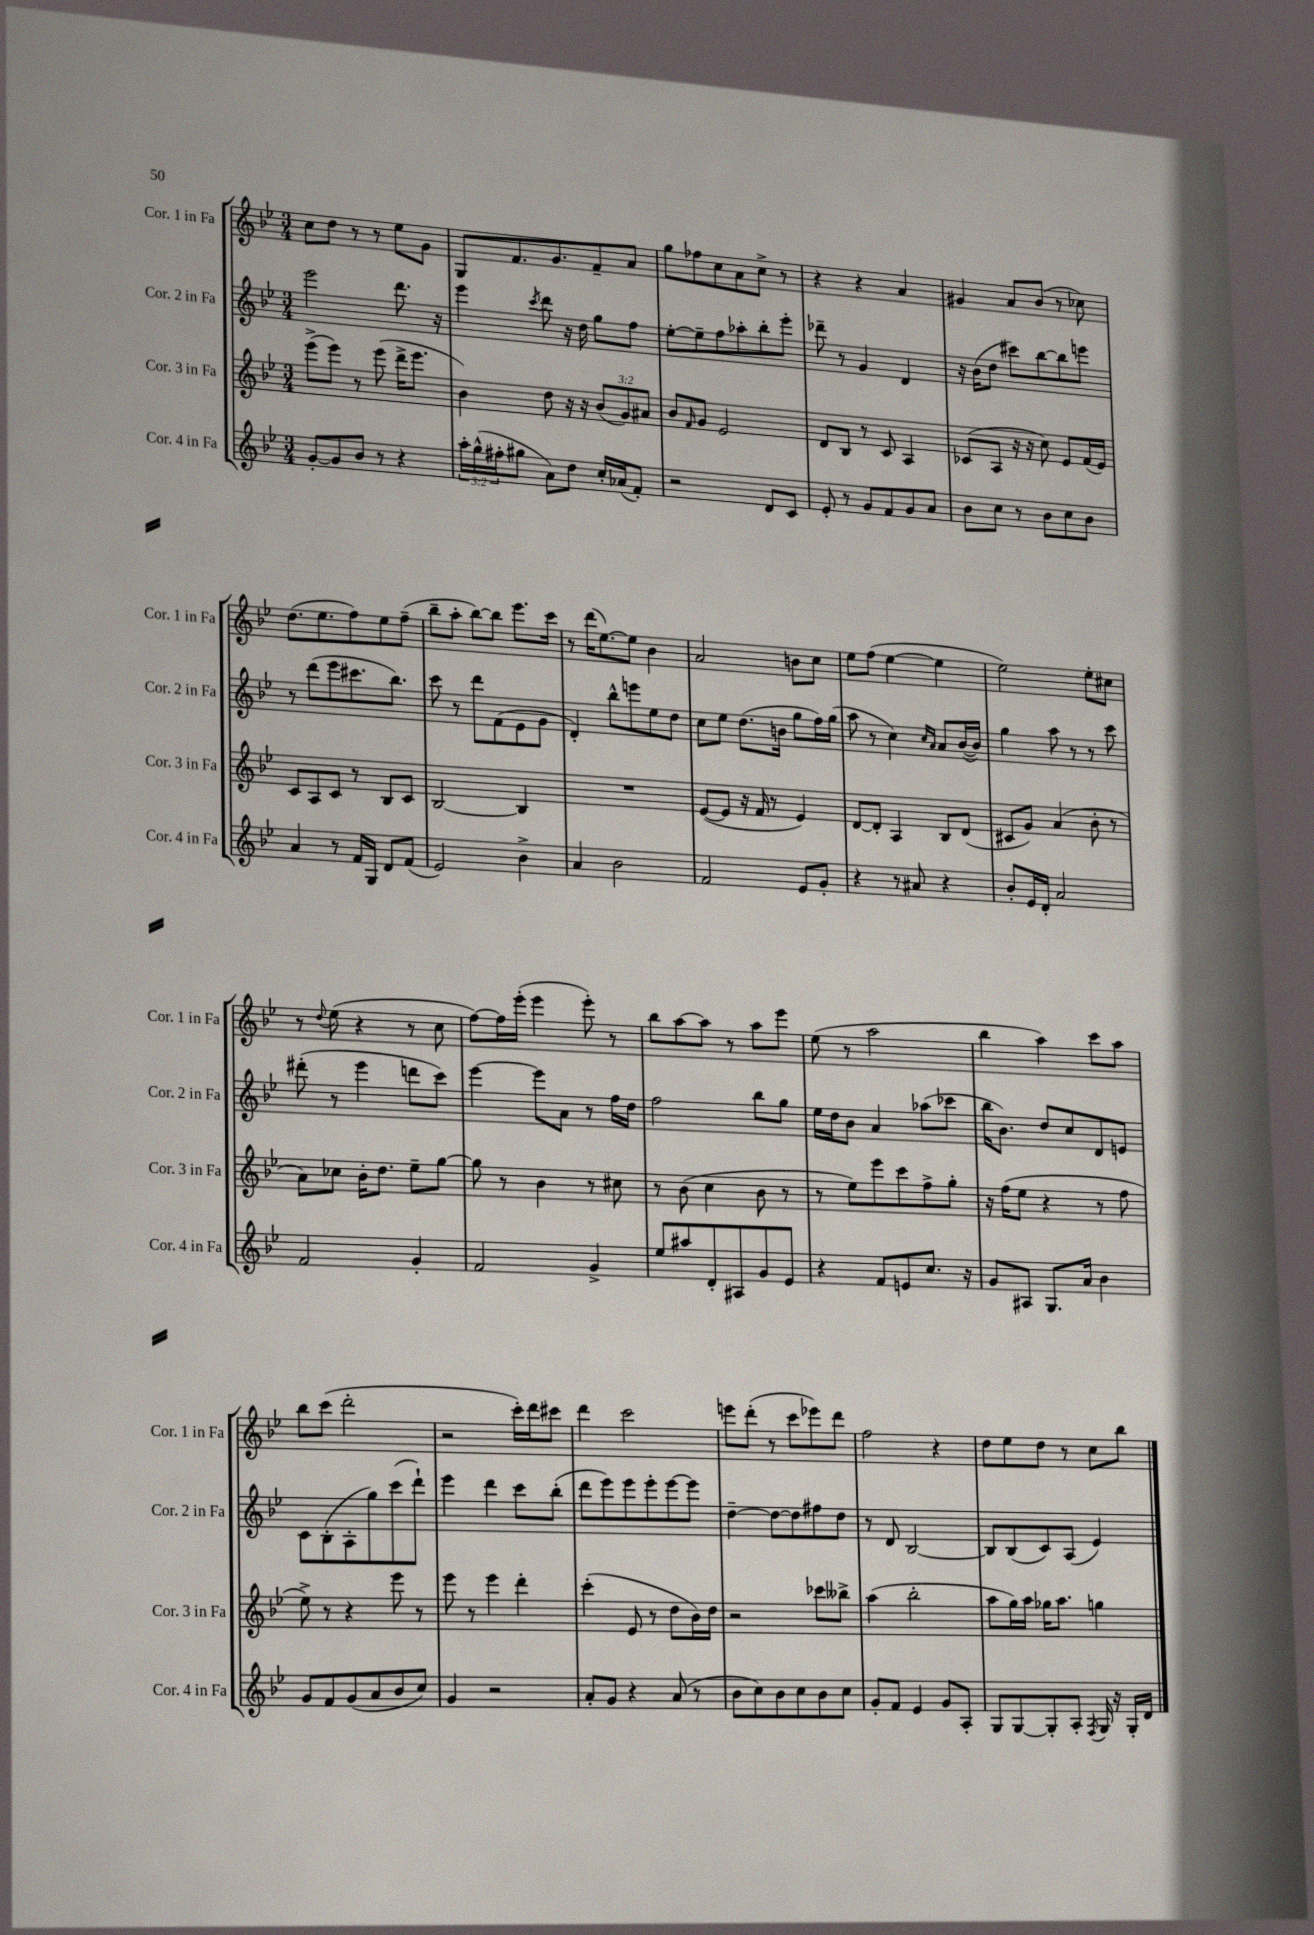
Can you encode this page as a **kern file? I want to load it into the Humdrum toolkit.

**kern	**kern	**kern	**kern
*part4	*part3	*part2	*part1
*staff4	*staff3	*staff2	*staff1
*I"Cor. 4 in Fa	*I"Cor. 3 in Fa	*I"Cor. 2 in Fa	*I"Cor. 1 in Fa
*I'Cor. 4 in Fa	*I'Cor. 3 in Fa	*I'Cor. 2 in Fa	*I'Cor. 1 in Fa
*clefG2	*clefG2	*clefG2	*clefG2
*k[b-e-]	*k[b-e-]	*k[b-e-]	*k[b-e-]
*M3/4	*M3/4	*M3/4	*M3/4
=64	=64	=64	=64
[8g'/L	(8eee-^\L	2eee-\	8cc\L
8g/]	8eee-\J)	.	8dd\J
8b-/J	8r	.	8r
8r	(8eee-\	.	8r
4r	16ddd^\KL	8.ddd\	8ee-\L
.	8.eee-\J	.	.
.	.	.	8g\J
.	.	16r	.
=65	=65	=65	=65
24aa'\LL	4b-\)	4eee-\	8G/L
(24gg^^\	.	.	.
24ff#X'\J	.	.	.
8gg#X\J	.	.	8.f/
.	.	8qccc/	.
8a\L)	8dd\	8ddd\	.
.	.	.	8.g/
8dd\J	16r	16r	.
.	16r	16dd\	.
16cc'/LL	(12b-/L	8gg\L	8f~/
(16a-X/J	.	.	.
.	12g/)	.	.
8f'/J)	.	8ff\J	8a/J
.	12a#X/J	.	.
=66	=66	=66	=66
2r	8b-/L	[8ee-'\L	8gg\L
.	16qqf/	.	.
.	8g/J	8ee-~\]	8ff-X\
.	2e-/	8ff\	8cc\
.	.	8aa-X'\	8a\
8d/L	.	8bb-'\	8cc^\J
8c/J	.	8eee-'\J	8r
=67	=67	=67	=67
8e-'/	8d/L	8ddd-X~\	4r
8r	8B-/J	8r	.
8g/L	8r	4g/	4r
8f/	8c/	.	.
8g/	4A/	4d/	4a/
8a/J	.	.	.
=68	=68	=68	=68
8b-\L	(8c-X/L	16r	4g#X/
.	.	(16b-\KL	.
8cc\J	8A/J	8dd\J	.
8r	16r	8ccc#X\L)	8a/L
.	16r	.	.
8b-\L	8cc\)	[8bb-\	(8b-/J
8cc\	8e-/L	8bb-\]	8r
8b-\J	(16f/L	8eeen\J	8cc-X\)
.	16e-/JJ)	.	.
!!LO:LB:g=z
=69	=69	=69	=69
4a/	8c/L	8r	(8.dd\L
.	8A/	(8ddd\L	.
.	.	.	8.ee-\
8r	8c/J	8eee-\	.
16f/LL	8r	8.ccc#X\	8ff\)
16G/JJ	.	.	.
8d/L	8B-/L	.	8ee-\
.	.	8.bb-\J)	.
(8f/J	8c/J	.	(8ff~\J
=70	=70	=70	=70
2e-/)	[2B-/	8ccc\	8bb-~\L
.	.	8r	8aa'\J
.	.	8ddd\L	[8bb-\L)
.	.	(8f\	8bb-\J]
4b-^\	4B-/]	8e-\	8.eee-\L
.	.	8g\J	.
.	.	.	16ccc\Jk
=71	=71	=71	=71
4a/	2.r	4d'/)	8r
.	.	.	(16ddd\KL
.	.	.	[8.ee-\)
2b-\	.	8bb-^^\L	.
.	.	8eeen\	8ee-\J]
.	.	8ee-\	4b-\
.	.	8dd\J	.
=72	=72	=72	=72
2f/	([8e-/L	8cc\L	2a/
.	8e-/J]	8ee-\J	.
.	16r	(8.dd\L	.
.	16f/	.	.
.	8r	.	.
.	.	16bn\Jk	.
8e-/L	4e-/)	8gg\L	8bn\L
8g'/J	.	16ff\L)	8cc\J
.	.	(16gg\JJ	.
=73	=73	=73	=73
4r	[8d/L	8aa\	8ee-\L
.	8d'/J]	8r	(8ff\J
8r	4A/	4cc\)	[4ee-\
8a#X/	.	.	.
.	.	16qqcc/LL	.
.	.	16qqa/JJ	.
4r	8B-/L	8a/L	4ee-\]
.	(8d/J	([16b-/L	.
.	.	16b-/JJ])	.
=74	=74	=74	=74
8b-'/L	8c#X/L	4gg\	2ee-\)
16e-/L	8g/J)	.	.
16d'/JJ	.	.	.
2a/	(4a/	8aa\	.
.	.	8r	.
.	8b-'\	8r	8ee-'\L
.	8r	8ccc\	8cc#X\J
!!LO:LB:g=z
=75	=75	=75	=75
2f/	8a\L)	(8ddd#X'\	8r
.	.	.	8qqdd/
.	8cc-X\J	8r	(8ee-\
.	16b-'\KL	4eee-\	4r
.	8.dd\J	.	.
4g'/	8ee-~\L	8dddn\L	8r
.	[8gg\J	8ccc\J)	8cc\
=76	=76	=76	=76
2f/	8gg\]	[4eee-\	[8ff\L)
.	8r	.	16ff\L]
.	.	.	(16eee-'\JJ
.	4b-\	8eee-\L]	4eee-\
.	.	8a\J	.
4g^/	8r	8r	8eee-'\)
.	8cc#X\	16ff\LL	8r
.	.	16dd\JJ	.
=77	=77	=77	=77
8ee-/L	8r	2ff\	8bb-\L
8aa#X/	(8b-\	.	[8aa\
8d'/	4cc\	.	8aa\J]
8A#X/	.	.	8r
8g/	8b-\	8bb-\L	8aa\L
8e-/J	8r	8gg\J	8eee-\J
=78	=78	=78	=78
4r	8r	16ee-\LL	(8ee-\
.	.	16dd\J	.
.	8ee-\L)	8b-\J	8r
8f/L	8eee-\	4a/	2aa\
8en/	8ccc\	.	.
8.cc/J	8ff^\	(8aa-X\L	.
.	8gg'\J	8ccc-X\J	.
16r	.	.	.
=79	=79	=79	=79
8g/L	16r	16bb-\KL	4bb-\
.	(16ff\KL	8.b-\J)	.
8A#X/J	8ee-\J	.	.
8.G/L	4r	8dd/L	4aa\)
.	.	8cc/	.
16a/Jk	.	.	.
4b-\	8r	8d/	8ccc\L
.	8ff\	8en/J	8aa\J
!!LO:LB:g=z
=80	=80	=80	=80
8g/L	8ee-^\)	8c\L	8bb-\L
8f/	8r	(8B-'\	(8ccc\J
(8g/	4r	8A'\	2ddd'\
8a/	.	8gg\)	.
8b-/	8eee-\	(8ccc\	.
8cc/J)	8r	8ddd`\J)	.
=81	=81	=81	=81
4g/	8eee-\	4eee-\	2r
.	8r	.	.
2r	4eee-\	4ddd\	.
.	4ddd'\	8ccc\L	16ccc'\LL)
.	.	.	16ddd\J
.	.	(8bb-'\J	8ccc#X\J
=82	=82	=82	=82
8a'/L	(4ccc'\	8ddd\L	4ddd\
8g/J	.	8eee-\)	.
4r	8e-/	8eee-\	2ccc\
.	8r	8eee-'\	.
(8a/	8dd\L	[8eee-\	.
8r	16b-\L)	8eee-\J]	.
.	16dd\JJ	.	.
=83	=83	=83	=83
8b-\L	2r	[4dd~\	8eeen\L
8cc\)	.	.	(8ddd'\J
8b-\	.	8dd\L_	8r
8cc\	.	8dd\]	8ccc\L
8b-\	8ccc-X\L	8ff#X\	8eee-X\)
8cc\J	8bb--X^\J	8dd\J	8ddd\J
=84	=84	=84	=84
8g'/L	(4aa\	8r	2ff\
8f/J	.	8d/	.
4e-/	2bb-'\	[2B-/	.
8g/L	.	.	4r
8A'/J	.	.	.
=85	=85	=85	=85
8G/L	8aa\L	8B-/L]	8dd\L
[8G/	16gg\L)	(8B-/	8ee-\
.	16aa\JJ	.	.
8G'/]	16gg-X\KL	8c/)	8dd\J
.	8.aa\J	.	.
8A'/J	.	(8A/J	8r
8qF/	.	.	.
16G/	4ggn\	4e-/)	8cc\L
16r	.	.	.
16G'/LL	.	.	8bb-\J
16d/JJ	.	.	.
==	==	==	==
*-	*-	*-	*-
